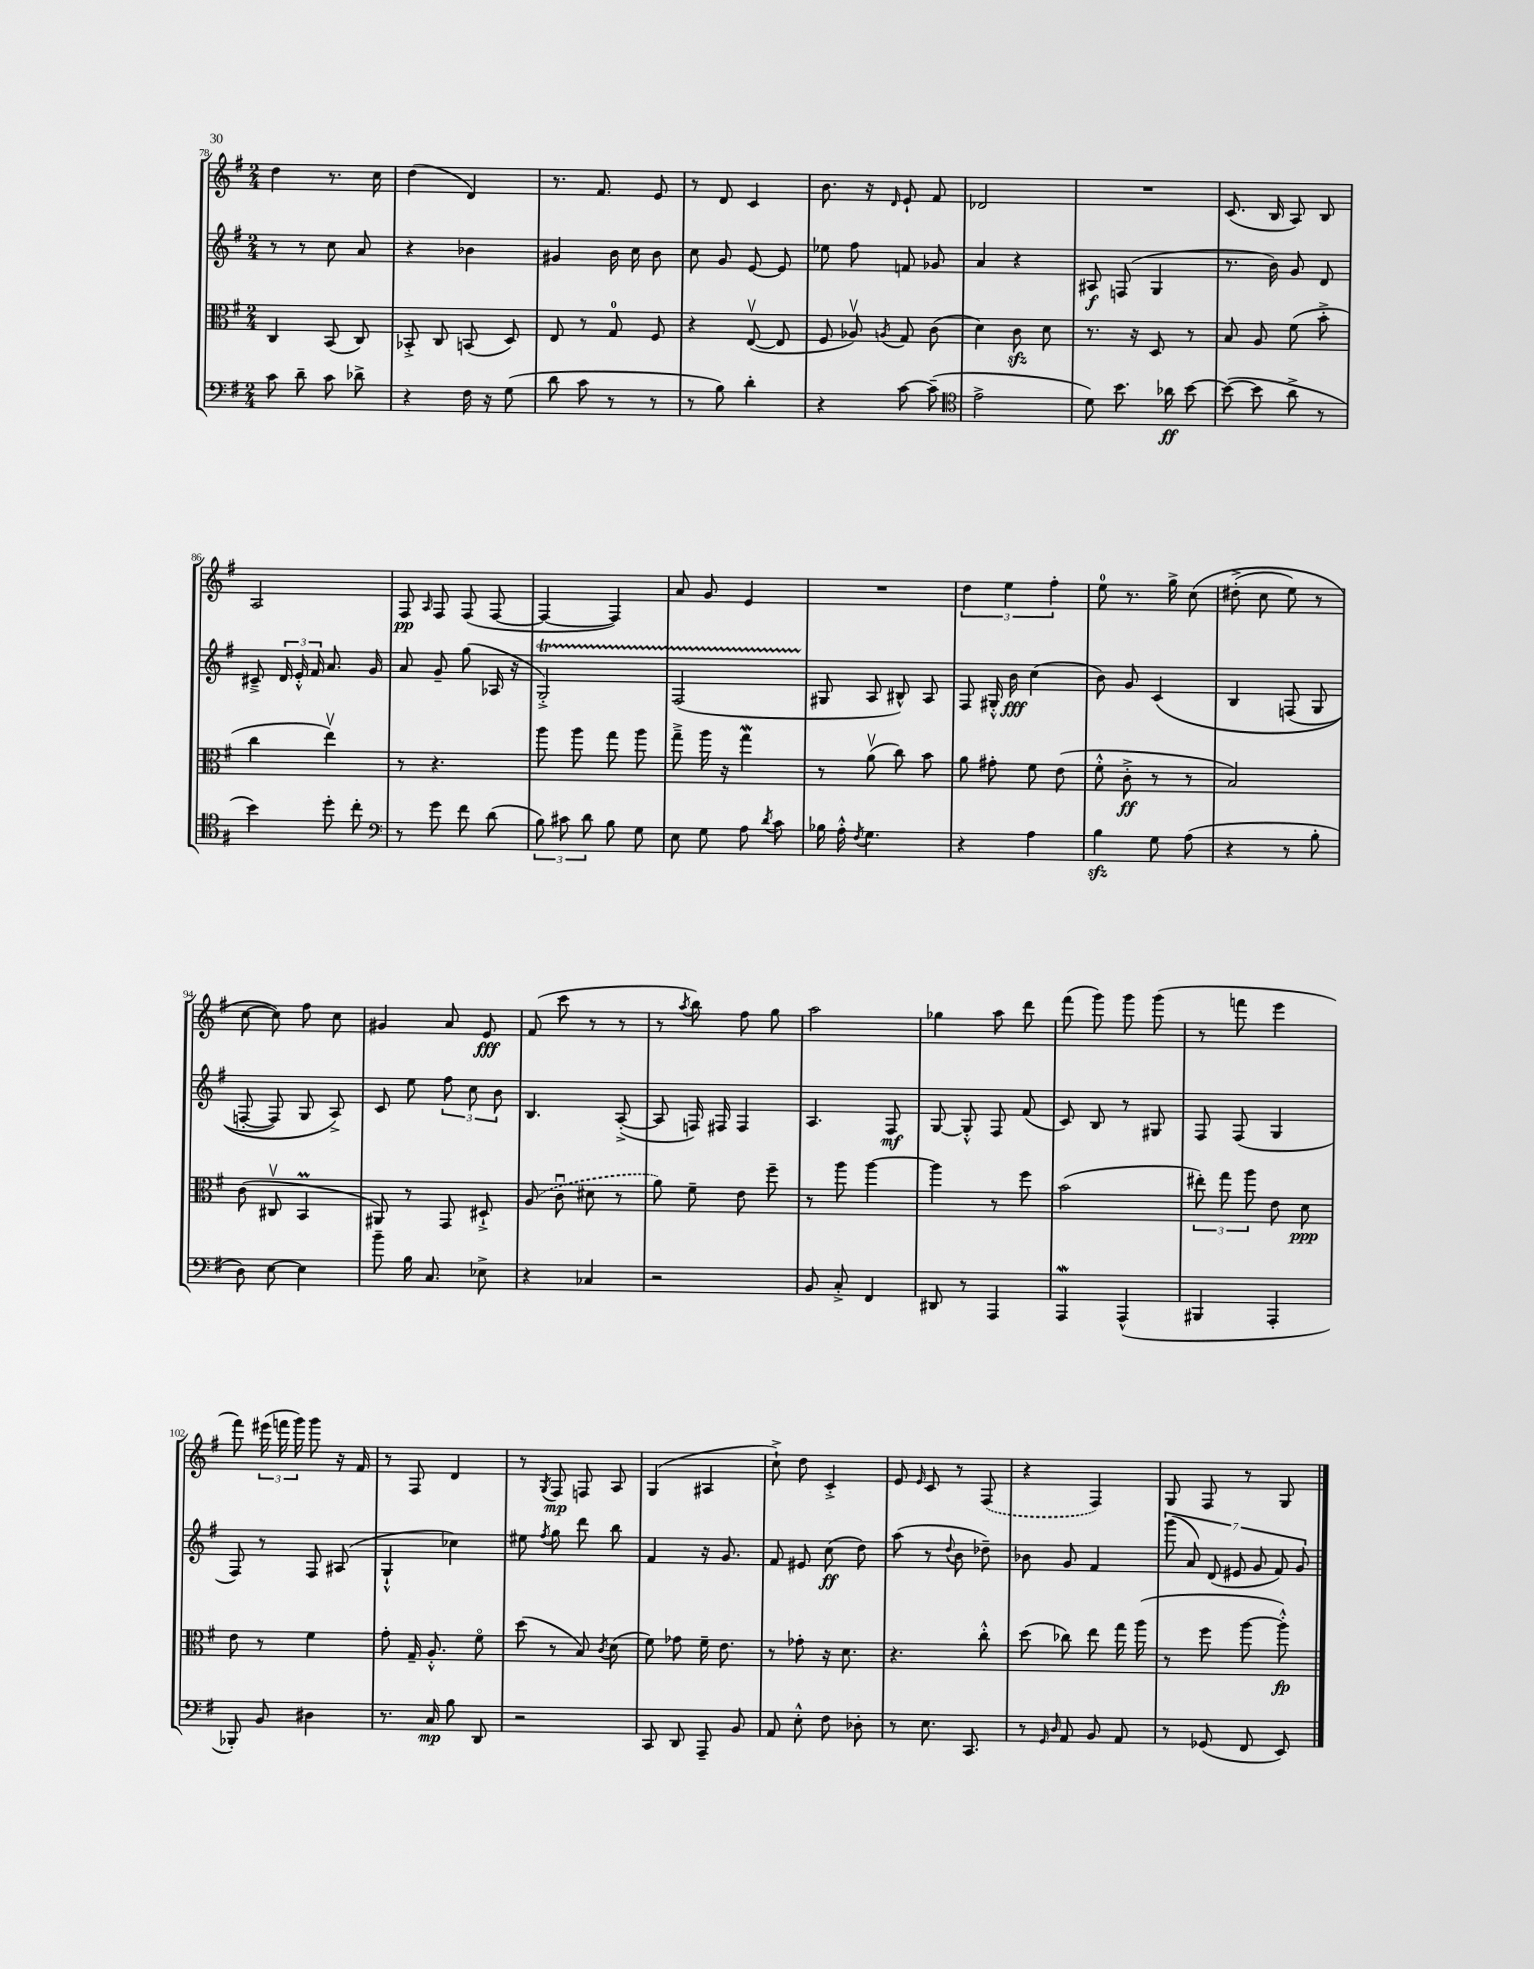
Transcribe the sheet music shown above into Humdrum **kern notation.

**kern	**dynam	**kern	**dynam	**kern	**dynam	**kern	**dynam
*part4	*part4	*part3	*part3	*part2	*part2	*part1	*part1
*staff4	*staff4	*staff3	*staff3	*staff2	*staff2	*staff1	*staff1
*clefF4	*	*clefC3	*	*clefG2	*	*clefG2	*
*k[f#]	*	*k[f#]	*	*k[f#]	*	*k[f#]	*
*M2/4	*	*M2/4	*	*M2/4	*	*M2/4	*
=78	=78	=78	=78	=78	=78	=78	=78
8c\	.	4C/	.	8r	.	4dd\	.
8d~\	.	.	.	8r	.	.	.
8c\	.	(8BB/	.	8cc\	.	8.r	.
8d-X^\	.	8C/)	.	8a/	.	.	.
.	.	.	.	.	.	16cc\	.
=79	=79	=79	=79	=79	=79	=79	=79
4r	.	8BB-X'^/	.	4r	.	(4dd\	.
.	.	8C/	.	.	.	.	.
16F#\	.	(8BBn/	.	4b-X\	.	4d/)	.
16r	.	.	.	.	.	.	.
(8G\	.	8D/)	.	.	.	.	.
=80	=80	=80	=80	=80	=80	=80	=80
8d\	.	8E/	.	4g#X/	.	8.r	.
8c\	.	8r	.	.	.	.	.
.	.	.	.	.	.	8.f#/	.
8r	.	8G/	.	16b\	.	.	.
.	.	.	.	16cc\	.	.	.
8r	.	8F#/	.	8b\	.	8e/	.
=81	=81	=81	=81	=81	=81	=81	=81
8r	.	4r	.	8cc\	.	8r	.
8B\)	.	.	.	8g/	.	8d/	.
4d'\	.	([8Ev/	.	[8e/	.	4c/	.
.	.	8E/]	.	8e/]	.	.	.
=82	=82	=82	=82	=82	=82	=82	=82
4r	.	8F#/	.	8ee-X\	.	8.b\	.
.	.	8A-Xv/)	.	8ff#\	.	.	.
.	.	.	.	.	.	16r	.
.	.	8qAn/	.	.	.	16qqd/	.
[8c\	.	8G/	.	8fn/	.	8e`/	.
(8c~\]	.	(8c\	.	8g-X/	.	8f#/	.
=83	=83	=83	=83	=83	=83	=83	=83
*clefC4	*	*	*	*	*	*	*
2e^\	.	4d\)	.	4a/	.	2d-X/	.
.	.	8czz\	.	4r	.	.	.
.	.	8d\	.	.	.	.	.
=84	=84	=84	=84	=84	=84	=84	=84
8d\)	.	8.r	.	8A#X/	f	2r	.
8.b\	.	.	.	(8Fn/	.	.	.
.	.	16r	.	.	.	.	.
.	.	8D/	.	4G/	.	.	.
16a-X\	ff	.	.	.	.	.	.
[8b\	.	8r	.	.	.	.	.
=85	=85	=85	=85	=85	=85	=85	=85
(8b\_	.	8B/	.	8.r	.	(8.c/	.
8b\]	.	8A/	.	.	.	.	.
.	.	.	.	16b\)	.	16B/	.
8a^\	.	(8f#\	.	8g/	.	8A/)	.
8r	.	8b'^\	.	8d/	.	8B/	.
!!LO:LB:g=z
=86	=86	=86	=86	=86	=86	=86	=86
4b\)	.	4cc\	.	8c#X~^/	.	2A/	.
.	.	.	.	24d/	.	.	.
.	.	.	.	24e'^^/	.	.	.
.	.	.	.	24f#/	.	.	.
8dd'\	.	4eev\)	.	8.a/	.	.	.
8cc'\	.	.	.	.	.	.	.
.	.	.	.	16g/	.	.	.
=87	=87	=87	=87	=87	=87	=87	=87
*clefF4	*	*	*	*	*	*	*
8r	.	8r	.	8a/	.	8F#/	pp
.	.	.	.	.	.	16qqA/	.
8g\	.	4.r	.	8g~/	.	8F#/	.
8f#\	.	.	.	(8gg\	.	(8F#/	.
(8d\	.	.	.	16A-X/	.	[8F#/	.
.	.	.	.	16r	.	.	.
=88	=88	=88	=88	=88	=88	=88	=88
12B\)	.	8aa\	.	2GT'^/)	.	4F#/_	.
12c#X\	.	.	.	.	.	.	.
.	.	8aa\	.	.	.	.	.
12d\	.	.	.	.	.	.	.
8B\	.	8gg\	.	.	.	4F#/])	.
8G\	.	8aa\	.	.	.	.	.
=89	=89	=89	=89	=89	=89	=89	=89
8E\	.	8gg~^\	.	(2F#TTT/	.	8a/	.
8G\	.	16aa\	.	.	.	8g/	.
.	.	16r	.	.	.	.	.
8A\	.	4ggw\	.	.	.	4e/	.
8qd/	.	.	.	.	.	.	.
8c\	.	.	.	.	.	.	.
=90	=90	=90	=90	=90	=90	=90	=90
16B-X\	.	8r	.	8G#X/	.	2r	.
16A'^^\	.	.	.	.	.	.	.
8qF#/	.	.	.	.	.	.	.
4.G\	.	(8av\	.	8A/	.	.	.
.	.	8cc\)	.	8B#X^^/)	.	.	.
.	.	8b\	.	8A/	.	.	.
=91	=91	=91	=91	=91	=91	=91	=91
4r	.	8a\	.	8F#/	.	6dd\	.
.	.	8g#X'\	.	16G#X'^^/	.	.	.
.	.	.	.	.	.	6ee\	.
.	.	.	.	16b\	fff	.	.
4A\	.	8f#\	.	(4cc\	.	.	.
.	.	.	.	.	.	6ff#'\	.
.	.	(8e\	.	.	.	.	.
=92	=92	=92	=92	=92	=92	=92	=92
4Bzz\	.	8f#'^^\	.	8b\)	.	8ee\	.
.	.	8c'^\	ff	8g/	.	8.r	.
8G\	.	8r	.	(4c/	.	.	.
.	.	.	.	.	.	16gg^\	.
(8A\	.	8r	.	.	.	(8cc\	.
=93	=93	=93	=93	=93	=93	=93	=93
4r	.	2B/)	.	4B/	.	(8dd#X'^\	.
.	.	.	.	.	.	8cc\	.
8r	.	.	.	(8Fn/	.	8ee\)	.
8B'\	.	.	.	8G/	.	8r	.
!!LO:LB:g=z
=94	=94	=94	=94	=94	=94	=94	=94
8D\)	.	(8c\	.	[8Fn'/	.	[8cc\	.
[8E\	.	8C#Xv/	.	8F/])	.	8cc\])	.
4E\]	.	4BBm/	.	8G/	.	8ff#\	.
.	.	.	.	8A^/)	.	8cc\	.
=95	=95	=95	=95	=95	=95	=95	=95
8b~\	.	8AA#X/)	.	8c/	.	4g#X/	.
16B\	.	8r	.	8ee\	.	.	.
8.C/	.	.	.	.	.	.	.
.	.	8GG/	.	12ff#\	.	8a/	.
.	.	.	.	12cc\	.	.	.
8E-X^\	.	8D#X`^/	.	.	.	8e/	fff
.	.	.	.	12b\	.	.	.
=96	=96	=96	=96	=96	=96	=96	=96
4r	.	(8A/	.	4.B/	.	(8f#/	.
.	.	8cu\	.	.	.	8ccc\	.
4C-X/	.	8d#X\	.	.	.	8r	.
.	.	8r	.	([8A'^/	.	8r	.
=97	=97	=97	=97	=97	=97	=97	=97
2r	.	8a\)	.	8A/]	.	8r	.
.	.	.	.	.	.	8qaa/	.
.	.	8f#~\	.	16Fn/)	.	8bb\)	.
.	.	.	.	16F#X/	.	.	.
.	.	8e\	.	4F#/	.	8ff#\	.
.	.	8ff#~\	.	.	.	8gg\	.
=98	=98	=98	=98	=98	=98	=98	=98
8BB/	.	8r	.	4.A/	.	2aa\	.
8C'^/	.	8aa\	.	.	.	.	.
4FF#/	.	[4aa\	.	.	.	.	.
.	.	.	.	8F#/	mf	.	.
=99	=99	=99	=99	=99	=99	=99	=99
8DD#X/	.	4aa\]	.	[8G/	.	4gg-X\	.
8r	.	.	.	8G'^^/]	.	.	.
4AAA/	.	8r	.	8F#/	.	8aa\	.
.	.	8ff#\	.	(8f#/	.	8ddd\	.
=100	=100	=100	=100	=100	=100	=100	=100
4AAAW/	.	(2b\	.	8c/)	.	(8fff#\	.
.	.	.	.	8B/	.	8ggg\)	.
(4AAA^^/	.	.	.	8r	.	8ggg\	.
.	.	.	.	8G#X/	.	(8ggg\	.
=101	=101	=101	=101	=101	=101	=101	=101
4BBB#X/	.	12ee#X'\)	.	8F#/	.	8r	.
.	.	12gg\	.	.	.	.	.
.	.	.	.	(8F#/	.	8fffn\	.
.	.	12aa\	.	.	.	.	.
4AAA'/	.	8e\	.	4G/	.	4eee\	.
.	.	8d\	ppp	.	.	.	.
!!LO:LB:g=z
=102	=102	=102	=102	=102	=102	=102	=102
8BBB-X'/)	.	8e\	.	8F#/)	.	8fff#\)	.
8BB/	.	8r	.	8r	.	(24eee#X\	.
.	.	.	.	.	.	24fffn\	.
.	.	.	.	.	.	24ggg\)	.
4D#X\	.	4f#\	.	8F#/	.	8ggg\	.
.	.	.	.	(8A#X/	.	16r	.
.	.	.	.	.	.	16f#/	.
=103	=103	=103	=103	=103	=103	=103	=103
8.r	.	8g'\	.	4G`^^/	.	8r	.
.	.	16G~/	.	.	.	8F#/	.
16C/	mp	8.A'^^/	.	.	.	.	.
8B\	.	.	.	4cc-X\)	.	4d/	.
8DD/	.	8f#\	.	.	.	.	.
=104	=104	=104	=104	=104	=104	=104	=104
2r	.	(8dd\	.	8ee#X\	.	8r	.
.	.	.	.	8qff#/	.	8qG/	.
.	.	8r	.	8gg\	.	8F#/	mp
.	.	8B/)	.	8ddd\	.	8Fn/	.
.	.	8qc/	.	.	.	.	.
.	.	(8d\	.	8bb\	.	8A/	.
=105	=105	=105	=105	=105	=105	=105	=105
8CC/	.	8f#\)	.	4f#/	.	(4G/	.
8DD/	.	8g-X\	.	.	.	.	.
8AAA~/	.	16f#~\	.	16r	.	4A#X/	.
.	.	8.e\	.	8.g/	.	.	.
8BB/	.	.	.	.	.	.	.
=106	=106	=106	=106	=106	=106	=106	=106
8AA/	.	8r	.	8f#/	.	8cc`^\)	.
8E'^^\	.	8g-X'\	.	8e#X/	.	8dd\	.
8F#\	.	16r	.	(8cc\	ff	4c'^/	.
.	.	8.d\	.	.	.	.	.
8D-X'\	.	.	.	8dd\)	.	.	.
=107	=107	=107	=107	=107	=107	=107	=107
8r	.	4.r	.	(8aa\	.	8e/	.
.	.	.	.	.	.	16qqe/	.
8.E\	.	.	.	8r	.	8c/	.
.	.	.	.	8qqdd/	.	.	.
.	.	.	.	8b\	.	8r	.
8.CC/	.	.	.	.	.	.	.
.	.	8cc'^^\	.	8dd-X~\)	.	(8F#/	.
=108	=108	=108	=108	=108	=108	=108	=108
8r	.	(8dd\	.	8b-X\	.	4r	.
16qqGG/	.	.	.	.	.	.	.
16qqD/	.	.	.	.	.	.	.
8AA/	.	8cc-X\)	.	8g/	.	.	.
8BB/	.	8ee\	.	4f#/	.	4F#/)	.
8AA/	.	16gg\	.	.	.	.	.
.	.	(16aa\	.	.	.	.	.
=109	=109	=109	=109	=109	=109	=109	=109
8r	.	8r	.	(14ggg\	.	8G/	.
.	.	.	.	14a/)	.	.	.
(8GG-X/	.	8ff#\	.	.	.	8F#/	.
.	.	.	.	(14d/	.	.	.
.	.	.	.	14e#X/	.	.	.
8FF#/	.	[8aa\	.	.	.	8r	.
.	.	.	.	14g/	.	.	.
.	.	.	.	14f#/)	.	.	.
8EE/)	.	8aa'^^\])	fp	.	.	8G/	.
.	.	.	.	14g/	.	.	.
==	==	==	==	==	==	==	==
*-	*-	*-	*-	*-	*-	*-	*-
